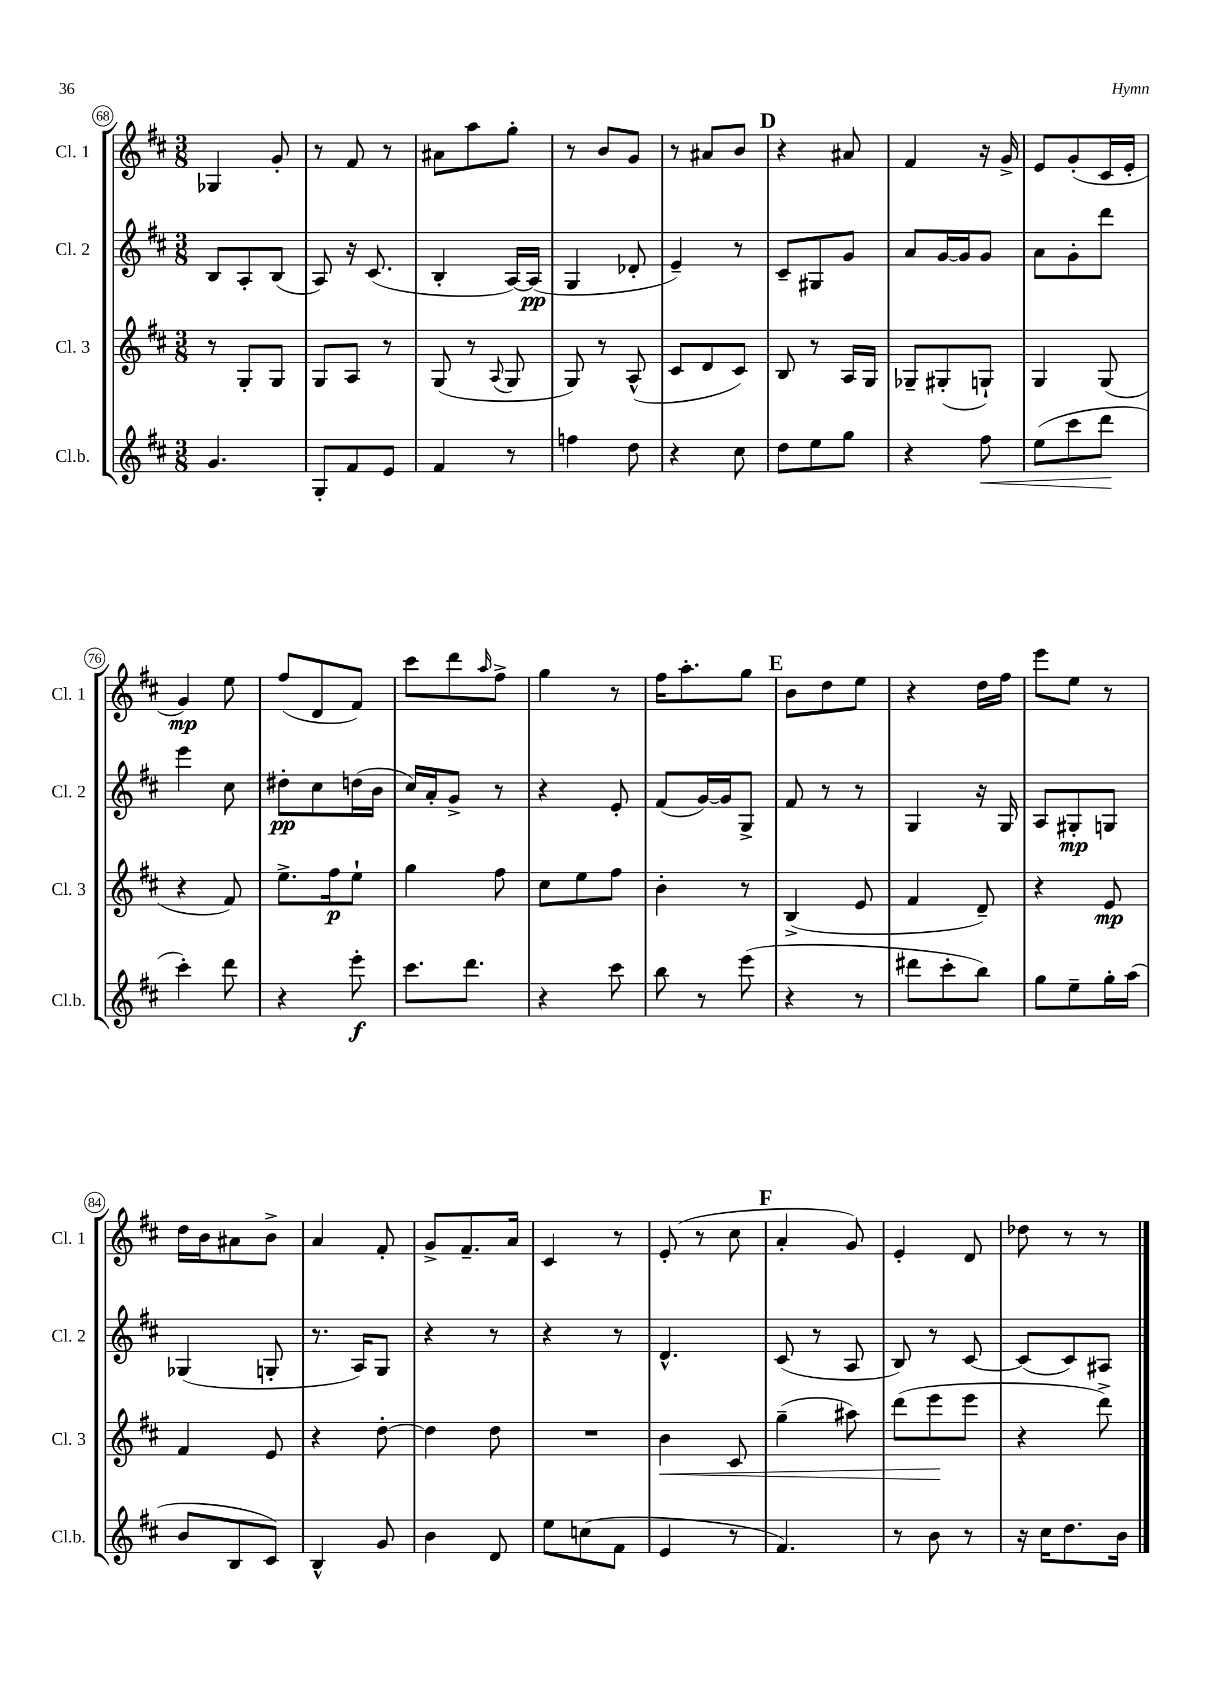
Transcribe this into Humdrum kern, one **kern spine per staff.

**kern	**kern	**kern	**kern
*staff4	*staff3	*staff2	*staff1
*clefG2	*clefG2	*clefG2	*clefG2
*k[f#c#]	*k[f#c#]	*k[f#c#]	*k[f#c#]
*M3/8	*M3/8	*M3/8	*M3/8
4.g	8r	8B	4G-
.	8G'	8A'	.
.	8G	(8B	8g'
=	=	=	=
8G'	8G	8A)	8r
8f#	8A	16r	8f#
.	.	(8.c#	.
8e	8r	.	8r
=	=	=	=
4f#	(8G	4B'	8a#
.	8r	.	8aa
.	8qqA	.	.
8r	8G	[16A)	8gg'
.	.	(16A]	.
=	=	=	=
4ff	8G)	4G	8r
.	8r	.	8b
8dd	(8A^^	8d-'	8g
=	=	=	=
4r	8c#	4e~)	8r
.	8d	.	8a#
8cc#	8c#)	8r	8b
=	=	=	=
8dd	8B	8c#~	4r
8ee	8r	8G#	.
8gg	16A	8g	8a#
.	16G	.	.
=	=	=	=
4r	8G-~	8a	4f#
.	(8G#'	[16g	.
.	.	16g]	.
8ff#	8G`)	8g	16r
.	.	.	16g^
=	=	=	=
(8ee	4G	8a	8e
8ccc#	.	8g'	(8g'
8ddd	(8G	8ddd	16c#
.	.	.	16e'
=	=	=	=
4ccc#')	4r	4eee	4g)
8ddd	8f#)	8cc#	8ee
=	=	=	=
4r	8.ee^	8dd#'	(8ff#
.	.	8cc#	8d
.	16ff#	.	.
8eee'	8ee`	(16dd	8f#)
.	.	16b	.
=	=	=	=
8.ccc#	4gg	16cc#)	8ccc#
.	.	16a'	.
.	.	8g^	8ddd
8.ddd	.	.	.
.	.	.	16qqaa
.	8ff#	8r	8ff#^
=	=	=	=
4r	8cc#	4r	4gg
.	8ee	.	.
8ccc#	8ff#	8e'	8r
=	=	=	=
8bb	4b'	(8f#	16ff#
.	.	.	8.aa'
8r	.	[16g)	.
.	.	16g]	.
(8eee	8r	8G^	8gg
=	=	=	=
4r	(4B^	8f#	8b
.	.	8r	8dd
8r	8e	8r	8ee
=	=	=	=
8ddd#	4f#	4G	4r
8ccc#'	.	.	.
8bb)	8d~)	16r	16dd
.	.	16G	16ff#
=	=	=	=
8gg	4r	8A	8eee
8ee~	.	8G#'	8ee
16gg'	8e	8G	8r
(16aa	.	.	.
=	=	=	=
8b	4f#	(4G-	16dd
.	.	.	16b
8B	.	.	8a#
8c#)	8e	8G'	8b^
=	=	=	=
4B^^	4r	8.r	4a
.	.	16A)	.
8g	[8dd'	8G	8f#'
=	=	=	=
4b	4dd]	4r	8g^
.	.	.	8.f#~
8d	8dd	8r	.
.	.	.	16a
=	=	=	=
8ee	4.r	4r	4c#
(8cc	.	.	.
8f#	.	8r	8r
=	=	=	=
4e	4b	4.d^^	(8e'
.	.	.	8r
8r	8c#	.	8cc#
=	=	=	=
4.f#)	(4gg~	(8c#	4a'
.	.	8r	.
.	8aa#)	8A	8g)
=	=	=	=
8r	(8ddd	8B)	4e'
8b	8eee	8r	.
8r	8eee	[8c#	8d
=	=	=	=
16r	4r	(8c#]	8dd-
16cc#	.	.	.
8.dd	.	8c#)	8r
.	8ddd^)	8A#	8r
16b	.	.	.
==	==	==	==
*-	*-	*-	*-
